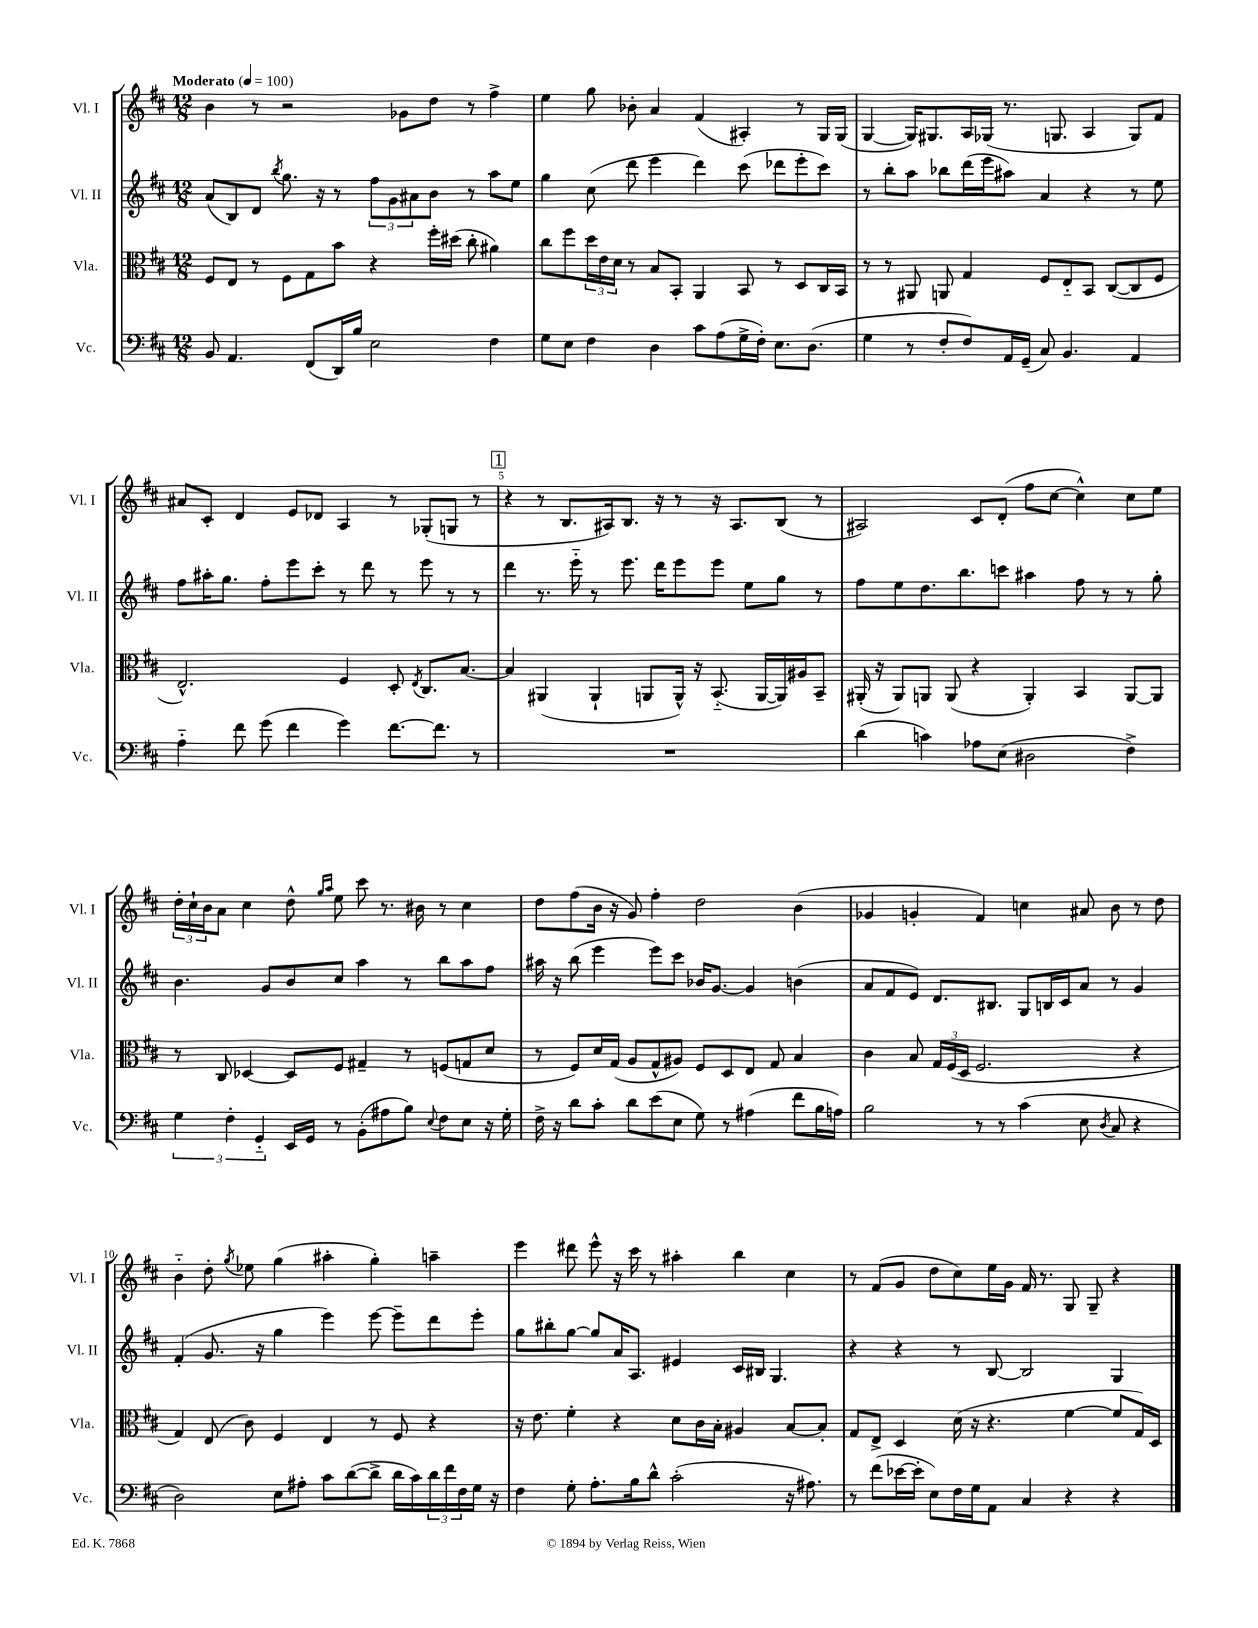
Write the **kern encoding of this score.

**kern	**kern	**kern	**kern
*part4	*part3	*part2	*part1
*staff4	*staff3	*staff2	*staff1
*I"Vc.	*I"Vla.	*I"Vl. II	*I"Vl. I
*I'Vc.	*I'Vla.	*I'Vl. II	*I'Vl. I
*clefF4	*clefC3	*clefG2	*clefG2
*k[f#c#]	*k[f#c#]	*k[f#c#]	*k[f#c#]
*M12/8	*M12/8	*M12/8	*M12/8
*MM100	*MM100	*MM100	*MM100
=1	=1	=1	=1
!	!	!	!LO:TX:a:B:t=Moderato
8BB/	8F#/L	(8a/L	4b\
4.AA/	8E/J	8B/)	.
.	8r	8d/J	8r
.	.	8qbb/	.
.	8F#\L	8.gg\	2r
(8FF#/L	8G\	.	.
.	.	16r	.
16DD/L)	8b\J	8r	.
16B/JJ	.	.	.
2E\	4r	12ff#\L	.
.	.	12g\	.
.	.	.	8g-X\L
.	.	12a#X\	.
.	16ff#'\LL	8b\J	8dd\J
.	(16dd#X\JJ	.	.
.	8cc#'\	8r	8r
4F#\	4a#X\)	8aa\L	4ff#^\
.	.	8ee\J	.
=2	=2	=2	=2
8G\L	8cc#\L	4gg\	4ee\
8E\J	8ff#\	.	.
4F#\	24dd\L	(8cc#\	8gg\
.	24e\	.	.
.	24d\JJ	.	.
.	8r	8ddd\	8b-X'\
4D\	8B/L	4eee\	4a/
.	8BB'/J	.	.
8c#\L	4AA/	4ddd\)	(4f#/
(8A\	.	.	.
16G^\L	8BB/	(8ccc#\	4A#X'/)
16F#'\JJ)	.	.	.
8.E\L	8r	8ddd-X\L	.
.	8D/L	8eee'\	8r
(8.D\J	.	.	.
.	16C#/L	8ccc#\J)	16G/LL
.	16BB/JJ	.	(16G/JJ
=3	=3	=3	=3
4G\	8r	8r	[4G/
.	8r	8bb'\L	.
8r	8AA#X/	8aa\J	16G/KL])
.	.	.	8.G#X/
8F#'/L	8AAn/	8bb-X\L	.
8F#/)	4G/	(16ddd\L	16A/L
.	.	16eee\J	(16G-X/JJ
16AA/L	.	8aa#X\J)	8.r
(16GG~/JJ	.	.	.
8C#/)	8F#/L	4a/	.
.	.	.	8.Gn/
4.BB/	8E/	.	.
.	8BB/J	4r	4A/
.	([8C#/L	.	.
4AA/	8C#/]	8r	8G/L)
.	8F#/J	8ee\	8f#/J
!!LO:LB:g=z
=4	=4	=4	=4
4A\	2.E^^/)	8ff#\L	8a#X/L
.	.	16aa#X'\K	8c#'/J
.	.	8.gg\J	.
8f#\	.	.	4d/
(8g\	.	8ff#'\L	.
4f#\	.	8eee\	8e/L
.	.	8ccc#'\J	8d-X/J
4g\)	4F#/	8r	4A/
.	.	8ddd\	.
[8.f#\L	8D'/	8r	8r
.	8qE/	.	.
.	8.C#/L	8eee\	(8G-X'/L
8.f#\J]	.	.	.
.	.	8r	8Gn/J
.	[8.B/J	.	.
8r	.	8r	8r
!!LO:REH:place=s1:t=1
=5	=5	=5	=5
1.r	4B/]	4ddd\	4r
.	(4AA#X/	8.r	8r
.	.	.	8.B/L
.	.	16eee\	.
.	4AA#`/	8r	.
.	.	.	16A#X/k)
.	.	8.eee\	8.B/J
.	8AAn/L	.	.
.	.	16ddd\KL	16r
.	16AA^^/Jk)	8eee\	8r
.	16r	.	.
.	(8.BB/	8eee\J	16r
.	.	.	8.A#/L
.	.	8ee\L	.
.	[16AA/LL	.	.
.	16AA/])	8gg\J	(8B/J
.	16A#X/J	.	.
.	8BB~/J	8r	8r
=6	=6	=6	=6
(4d\	(16AA#X'/	8ff#\L	2A#X/)
.	16r	.	.
.	8AA#/L)	8ee\	.
4cn\)	8AAn/J	8.dd\	.
.	(8AA/	.	.
.	.	8.bb\	.
8A-X\L	4r	.	8c#/L
(8E\J	.	8cccn\J	(8d'/J
2D#X\	4AA'/)	4aa#X\	8ff#\L
.	.	.	[8cc#\J
.	4BB/	8ff#\	4cc#^^\])
.	.	8r	.
4F#^\)	[8AA/L	8r	8cc#\L
.	8AA/J]	8gg'\	8ee\J
!!LO:LB:g=z
=7	=7	=7	=7
6G\	8r	4.b\	24dd'\LL
.	.	.	24cc#`\
.	.	.	24b\J
.	8C#/	.	8a\J
6F#'\	.	.	.
.	[4D-X/	.	4cc#\
6GG/	.	.	.
.	.	8g/L	.
16EE/LL	8D-/L]	8b/	8dd^^\
16GG/JJ	.	.	.
.	.	.	16qqgg/LL
.	.	.	16qqaa/JJ
8r	8F#/J	8cc#/J	8ee\
(8BB'\L	4G#X~/	4aa\	8ccc#\
8A#X\	.	.	8.r
8B\J)	8r	8r	.
.	.	.	16b#X\
8qqE/	.	.	.
8F#\L	(8Fn/L	8bb\L	8r
8E\J	8Gn/	8aa\	4cc#\
16r	8d/J	8ff#\J	.
16G'\	.	.	.
=8	=8	=8	=8
16F#^\	8r	16aa#X\	8dd\L
16r	.	16r	.
8d\L	8F#/L)	(8bb\	(8ff#\
8c#'\J	16d/L	4eee\	16b\Jk
.	(16G/JJ	.	16r
8d\L	8A/L	.	8g/)
(8e\	8G^^/	8eee\L)	4ff#'\
8E\J	8A#X/J)	8ccc#\J	.
8G\)	8F#/L	16b-X/KL	2dd\
.	.	[8.g/J	.
8r	8D/	.	.
(4A#X\	8E/J	4g/]	.
.	8G/	.	.
8f#\L	4B/	(4bn\	(4b\
16B\L	.	.	.
16An\JJ)	.	.	.
=9	=9	=9	=9
2B\	4c#\	8a/L	4g-X/
.	.	8f#/	.
.	8B/	8e/J)	4gn'/
.	24G/LL	8.d/L	.
.	(24F#/	.	.
.	24D/JJ	.	.
8r	2.F#/	.	4f#/)
.	.	8.B#X/J	.
8r	.	.	.
(4c#\	.	8G/L	4ccn\
.	.	16Bn/L	.
.	.	16c#/J	.
8E\	.	8a/J	8a#X/
8qD/	.	.	.
8C#/	.	8r	8b\
4r	4r	4g/	8r
.	.	.	8dd\
!!LO:LB:g=z
=10	=10	=10	=10
2D\)	4G/)	(4f#'/	4b\
.	(8E/	8.g/	8dd'\
.	.	.	8qgg/
.	8c#\)	.	8ee-X\
.	.	16r	.
8E\L	4F#/	4gg\	(4gg\
8A#X'\J	.	.	.
8c#\L	4E/	4eee\)	4aa#X'\
([8d\	.	.	.
8d^\J]	8r	[8eee\	4gg'\)
16d\LL	8F#/	8eee~\L]	.
16c#\)	.	.	.
24d\	4r	8ddd\	4aan~\
24f#\	.	.	.
24F#\	.	.	.
16G\JJ	.	8eee'\J	.
16r	.	.	.
=11	=11	=11	=11
4F#\	16r	8gg\L	4eee\
.	8.e\	.	.
.	.	8bb#X'\	.
8G'\	4f#'\	[8gg\J	8ddd#X\
8.A'\L	.	8gg/L]	8eee^^\
.	4r	16a/K	16r
16B\k	.	8.A/J	16ccc#\
8d^^\J	.	.	8r
(2c#'\	8d\L	4e#X/	4aa#X'\
.	16c#\L	.	.
.	16B'\JJ	.	.
.	4A#X/	16c#/LL	4bb\
.	.	16B#X/JJ	.
.	.	4.G/	.
16r	[8B/L	.	4cc#\
8.A#X\)	.	.	.
.	8B'/J]	.	.
=12	=12	=12	=12
8r	8G/L	4r	8r
(8f#\L	8E^/J	.	(8f#/L
[16e-X\L	4D/	4r	8g/J
16e-'\JJ]	.	.	.
8E\L)	.	.	8dd\L
16F#\L	(16d\	8r	8cc#\)
16G\J	16r	.	.
8AA\J	4.r	[8B/	16ee\L
.	.	.	16g\JJ
4C#/	.	2B/]	16f#/
.	.	.	8.r
4r	[4f#\	.	8G/
.	.	.	8G~/
4r	8f#/L]	4G/	4r
.	16G/L)	.	.
.	16D/JJ	.	.
==	==	==	==
*-	*-	*-	*-
